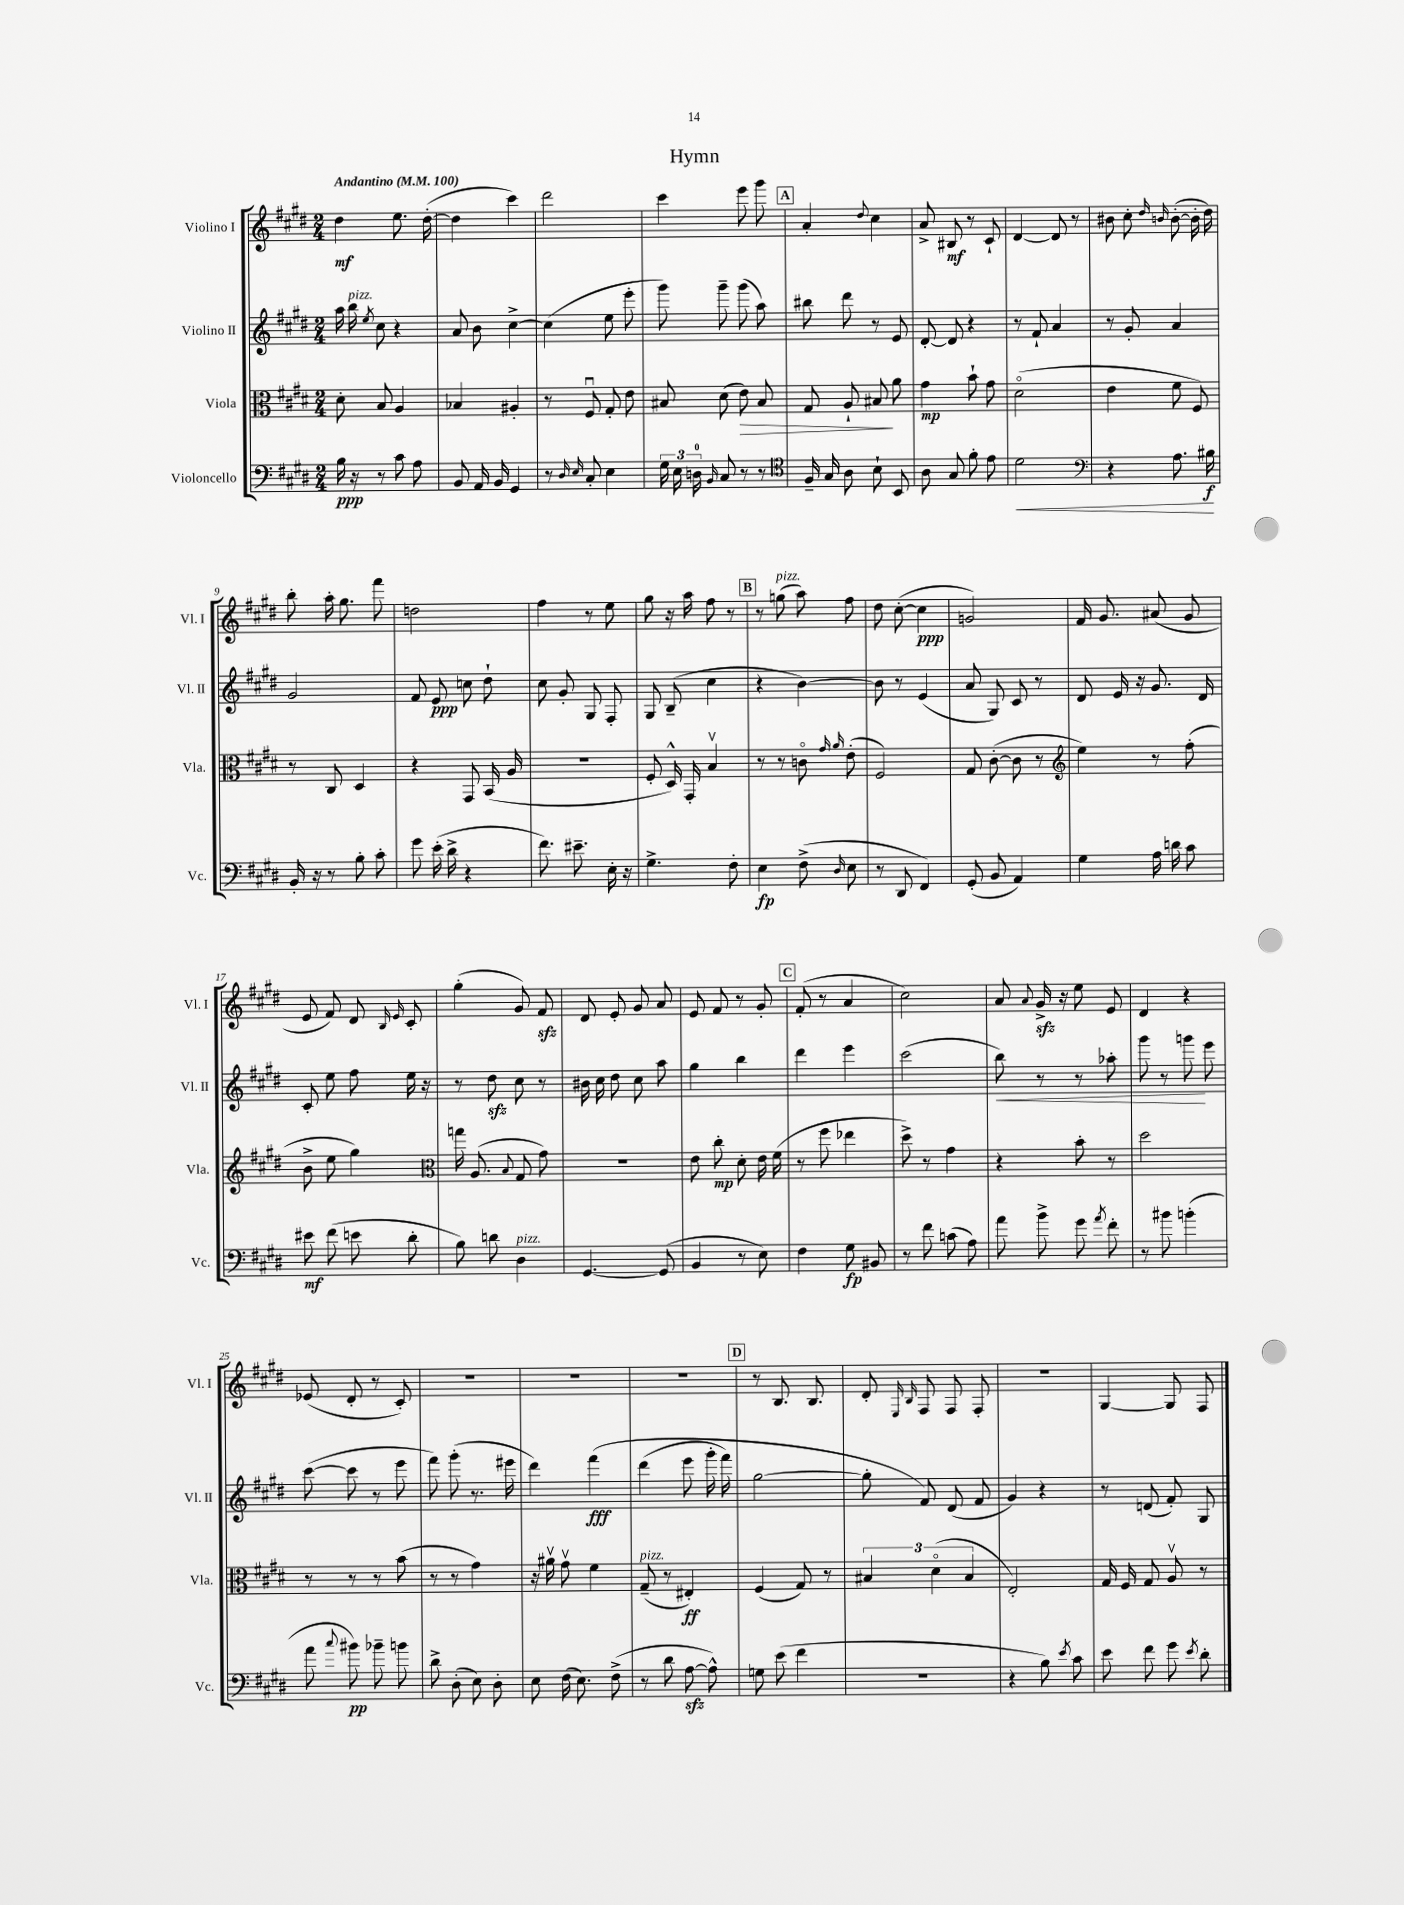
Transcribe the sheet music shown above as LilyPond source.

\header { title = "Hymn" }
<<
\new StaffGroup <<
\new Staff = "s0" \with { instrumentName = "Violino I" shortInstrumentName = "Vl. I" } {
    \clef treble \key e \major \numericTimeSignature \time 2/4 \tempo "Andantino" 4 = 100
    \autoBeamOff dis''4\mf e''8. dis''16~-.( |
    dis''4 cis'''4) |
    dis'''2 |
    cis'''4 e'''8 gis'''8 |
    \mark \markup { \box "A" } a'4-. \appoggiatura { dis''8 } cis''4 |
    a'8-> bis8\mf r8 cis'8-! |
    dis'4~ dis'8 r8 |
    bis'8 cis''8-. \grace { dis''16 b'16 } b'8~-.( b'16-. dis''16) |
    b''8-. a''16-. gis''8. fis'''8 |
    d''2 |
    fis''4 r8 e''8 |
    gis''8 r16 a''16 fis''8 r8 |
    \mark \markup { \box "B" } r8 g''8^\markup { \italic "pizz." }( a''8) fis''8 |
    dis''8 cis''8~-.( cis''4\ppp |
    g'2) |
    fis'16 gis'8. ais'8( gis'8 |
    e'8 fis'8) dis'8 \grace { b16 e'16 } cis'8-. |
    gis''4-.( gis'8) fis'8\sfz |
    dis'8 e'8-. gis'8 a'8 |
    e'8 fis'8 r8 gis'8-. |
    \mark \markup { \box "C" } fis'8-.( r8 a'4 |
    cis''2) |
    a'8 \appoggiatura { a'8 } gis'16->\sfz r16 e''8 e'8 |
    dis'4 r4 |
    ees'8( dis'8-. r8 cis'8-.) |
    R2 |
    R2 |
    r2 |
    \mark \markup { \box "D" } r8 b8. b8. |
    dis'8-. \grace { e16 b16 } fis8 fis8 fis8-. |
    r2 |
    gis4~ gis8 fis8 \bar "|." |
}
\new Staff = "s1" \with { instrumentName = "Violino II" shortInstrumentName = "Vl. II" } {
    \clef treble \key e \major \numericTimeSignature \time 2/4
    \autoBeamOff a''16 b''16^\markup { \italic "pizz." } \acciaccatura { e''8 } cis''8 r4 |
    a'8 b'8 cis''4~-> |
    cis''4( e''8 e'''8-. |
    gis'''8) gis'''8-- gis'''8( a''8) |
    \mark \markup { \box "A" } bis''8 dis'''8 r8 e'8 |
    dis'8~-. dis'8 r4 |
    r8 fis'8-! a'4 |
    r8 gis'8-. a'4 |
    gis'2 |
    fis'8 e'8\ppp c''8 dis''8-! |
    cis''8 gis'8-. gis8 fis8-. |
    gis8 b8--( cis''4 |
    \mark \markup { \box "B" } r4 b'4~) |
    b'8 r8 e'4( |
    a'8 gis8) cis'8 r8 |
    dis'8 e'16 r16 gis'8. dis'16 |
    cis'8-. e''8 fis''8 e''16 r16 |
    r8 dis''8\sfz cis''8 r8 |
    bis'16 cis''16 dis''8 cis''8 a''8 |
    gis''4 b''4 |
    \mark \markup { \box "C" } dis'''4 e'''4 |
    cis'''2( |
    b''8\<) r8 r8 aes''8-. |
    gis'''8 r8 g'''8\! e'''8 |
    cis'''8~( cis'''8 r8 e'''8 |
    fis'''8) gis'''8-.( r8. eis'''16 |
    dis'''4) fis'''4\fff\( |
    dis'''4( e'''8 gis'''16-. fis'''16) |
    \mark \markup { \box "D" } gis''2~ |
    gis''8-. fis'8\) dis'8( fis'8 |
    gis'4) r4 |
    r8 d'8( fis'8-.) gis8 \bar "|." |
}
\new Staff = "s2" \with { instrumentName = "Viola" shortInstrumentName = "Vla." } {
    \clef alto \key e \major \numericTimeSignature \time 2/4
    \autoBeamOff dis'8-. b8 a4 |
    bes4 ais4-. |
    r8 fis8\downbow gis8-. e'8 |
    bis8 dis'8( e'8\>) bis8 |
    \mark \markup { \box "A" } gis8 a8-! bis8\! a'8 |
    gis'4\mp b'8-! gis'8 |
    dis'2\flageolet( |
    e'4 fis'8 fis8) |
    r8 cis8 dis4 |
    r4 gis,8 b,16( a16 |
    R2 |
    fis8-. dis16-^) gis,16-. b4\upbow |
    \mark \markup { \box "B" } r8 r8 c'8\flageolet \grace { gis'16 a'16 } e'8-.( |
    fis2) |
    gis8 cis'8~-.( cis'8 r8 |
    \clef treble e''4) r8 fis''8-.( |
    b'8-> e''8 gis''4) |
    \clef alto g''16 a8.( \appoggiatura { b8 } gis8 gis'8) |
    R2 |
    e'8 cis''8-.\mp dis'8-. e'16 fis'16( |
    \mark \markup { \box "C" } r8 fis''8 ees''4 |
    dis''8->) r8 gis'4 |
    r4 b'8-. r8 |
    dis''2 |
    r8 r8 r8 b'8( |
    r8 r8 gis'4) |
    r16 ais'16\upbow gis'8\upbow fis'4 |
    gis8--^\markup { \italic "pizz." }( r8 eis4-.\ff) |
    \mark \markup { \box "D" } fis4( gis8) r8 |
    \tuplet 3/2 { bis4 dis'4\flageolet( bis4 } |
    e2-.) |
    gis16 fis16 gis8 a8\upbow r8 \bar "|." |
}
\new Staff = "s3" \with { instrumentName = "Violoncello" shortInstrumentName = "Vc." } {
    \clef bass \key e \major \numericTimeSignature \time 2/4
    \autoBeamOff b16\ppp r16 r8 cis'8 a8 |
    b,8 a,16 b,16 gis,4 |
    r8 \grace { dis16 e16 } cis8-. e4 |
    \tuplet 3/2 { gis16 e16 d16-0 } \grace { b,16 } cis8 r8 r8 |
    \mark \markup { \box "A" } \clef tenor fis16-- gis16 a8 b8-! b,8 |
    a8 gis8 fis'8-. e'8 |
    dis'2\< |
    \clef bass r4 a8. bis16\f\! |
    b,16-. r16 r8 b8-. cis'8-. |
    gis'8 e'16-.( dis'16-> r4 |
    fis'8.) eis'8.-- e16-. r16 |
    gis4.-> fis8-. |
    \mark \markup { \box "B" } e4\fp fis8->( \grace { dis16 } e8 |
    r8 dis,8 fis,4) |
    gis,8-.( b,8 a,4) |
    gis4 a16 d'16 cis'8 |
    eis'8\mf fis'8( e'8 dis'8-. |
    b8) d'8 dis4^\markup { \italic "pizz." } |
    gis,4.~ gis,8( |
    b,4 r8 e8) |
    \mark \markup { \box "C" } fis4 gis8\fp bis,8 |
    r8 fis'8 c'8( a8) |
    a'8 b'8-> gis'8 \acciaccatura { a'8 } fis'8-. |
    r8 bis'8 b'4-.( |
    a'8 \appoggiatura { cis''8 } bis'8\pp) bes'8-- b'8 |
    dis'8-> dis8-.( e8) dis8-. |
    e8 fis16( e8.) fis8->( |
    r8 dis'8 a8~\sfz a8-^) |
    \mark \markup { \box "D" } g8 e'8( fis'4 |
    R2 |
    r4 b8) \acciaccatura { e'8 } cis'8 |
    e'8 fis'8 gis'8 \acciaccatura { e'8 } dis'8-. \bar "|." |
}
>>
>>
